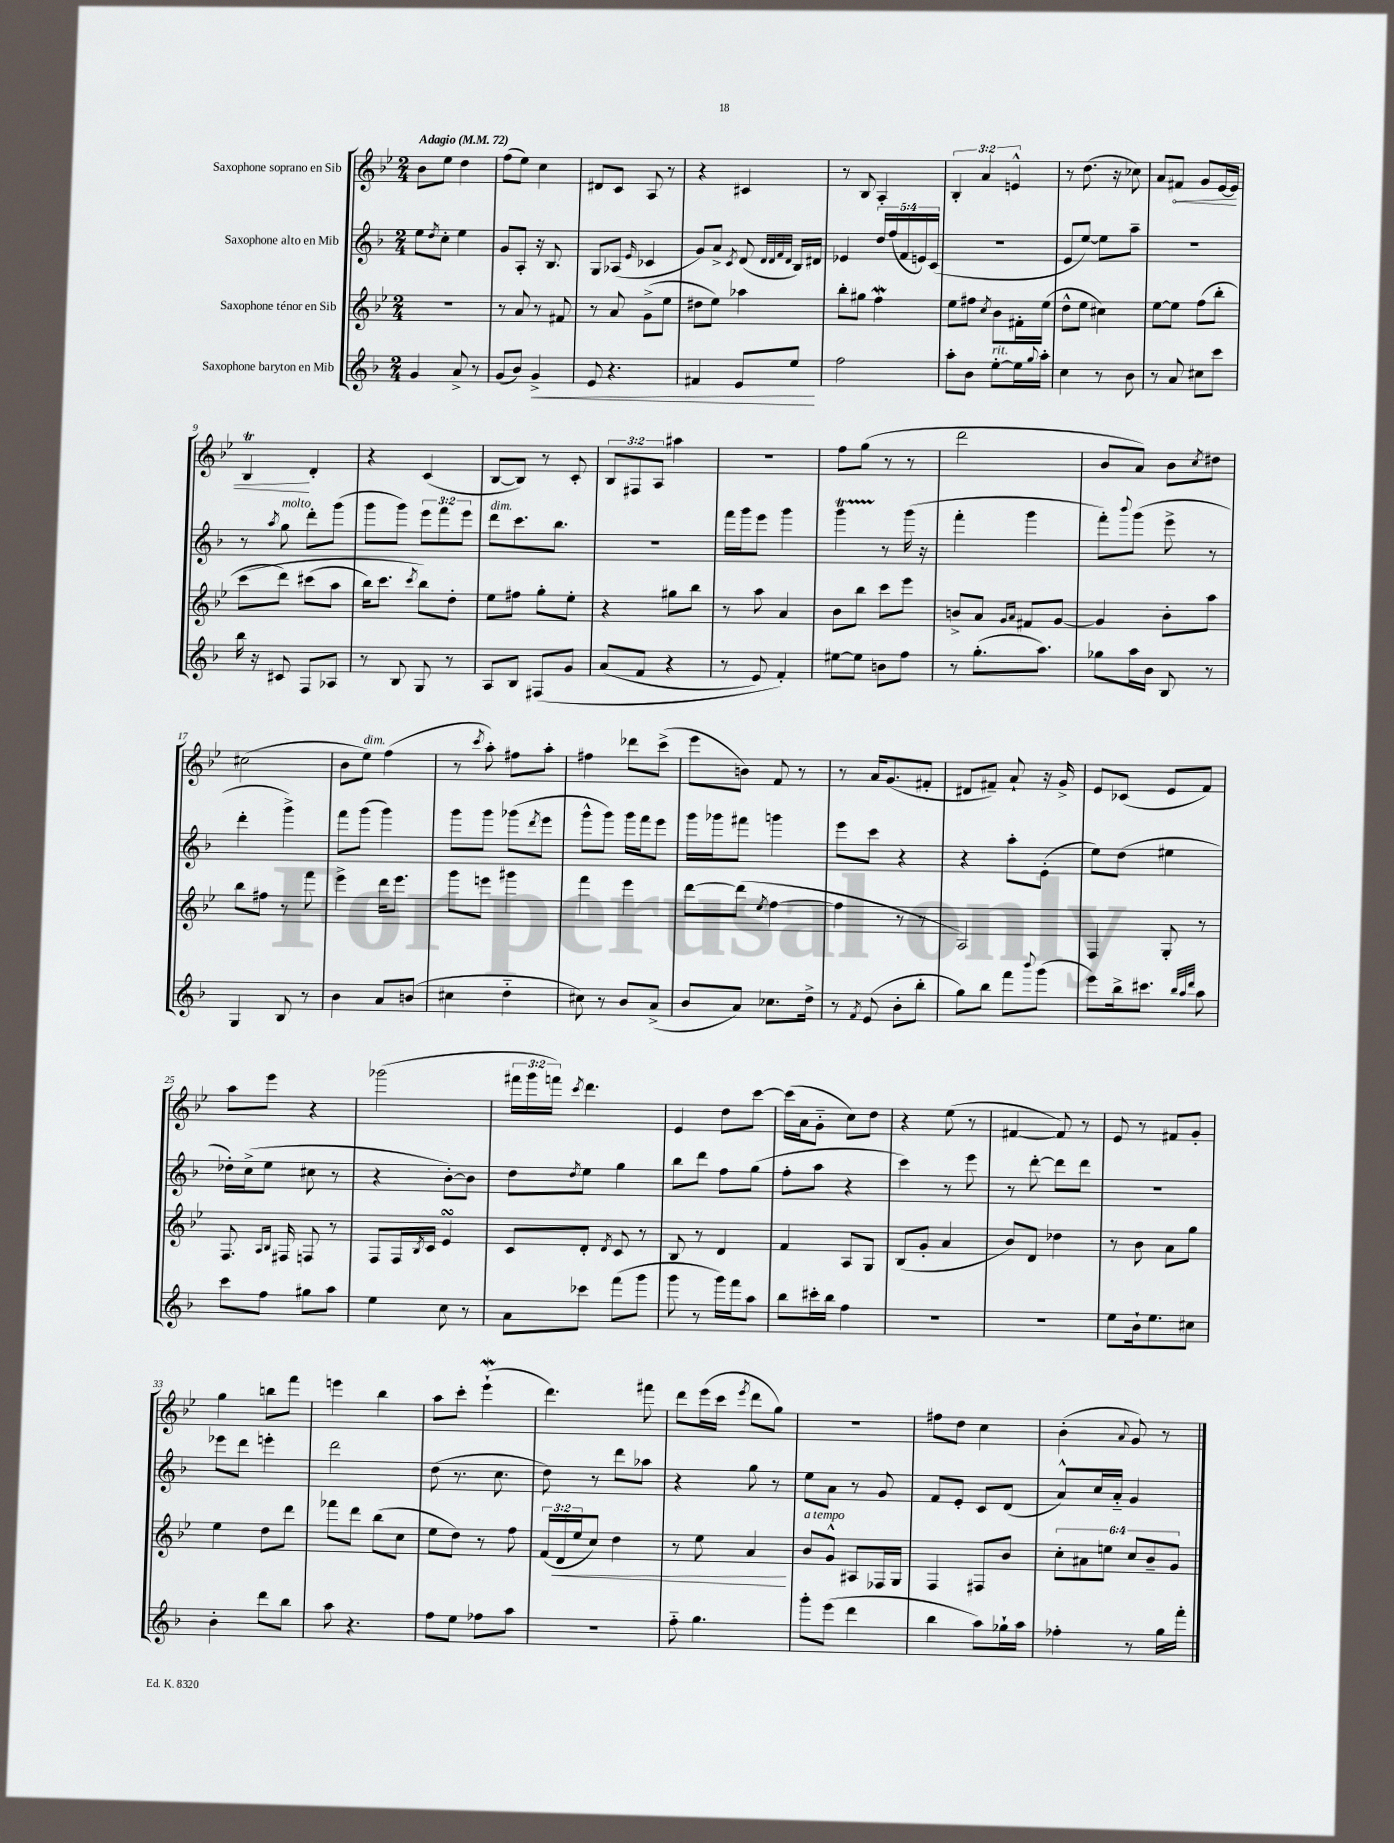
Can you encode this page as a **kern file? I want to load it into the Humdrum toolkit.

**kern	**dynam	**kern	**dynam	**kern	**kern	**dynam
*part4	*part4	*part3	*part3	*part2	*part1	*part1
*staff4	*staff4	*staff3	*staff3	*staff2	*staff1	*staff1
*I"Saxophone baryton en Mib	*	*I"Saxophone ténor en Sib	*	*I"Saxophone alto en Mib	*I"Saxophone soprano en Sib	*
*clefG2	*	*clefG2	*	*clefG2	*clefG2	*
*k[b-]	*	*k[b-e-]	*	*k[b-]	*k[b-e-]	*
*M2/4	*	*M2/4	*	*M2/4	*M2/4	*
*MM72	*	*MM72	*	*MM72	*MM72	*
=1	=1	=1	=1	=1	=1	=1
!	!	!	!	!	!LO:TX:a:B:t=Adagio	!
4g/	.	2r	.	8ee\L	8b-\L	.
.	.	.	.	8qdd/	.	.
.	.	.	.	8cc'\J	8ee-\J	.
8a^/	.	.	.	4ee\	4dd\	.
8r	.	.	.	.	.	.
=2	=2	=2	=2	=2	=2	=2
(8g/L	.	8r	.	8g/L	(8ff\L	.
8b-/J)	.	8a/	.	8A'/J	8ee-\J)	.
!	!LO:HP:b	!	!	!	!	!
4g^/	<	8r	.	16r	4cc\	.
.	.	.	.	8.B-/	.	.
.	.	8f#X/	.	.	.	.
=3	=3	=3	=3	=3	=3	=3
8e/	.	8r	.	8G/L	8d#X/L	.
4.r	.	8a/	.	(8A-X/J	8c/J	.
.	.	.	.	16qqe/	.	.
.	.	(8g^\L	.	4c-X/	8A/	.
.	.	8ee-\J	.	.	8r	.
=4	=4	=4	=4	=4	=4	=4
4f#X/	.	8dd#X\L	.	8g/L)	4r	.
.	.	8ee-\J)	.	8a^/J	.	.
.	.	.	.	8qc/	.	.
8e/L	.	4aa-X\	.	(8d/	4c#X/	.
.	.	.	.	32qqd/LLL	.	.
.	.	.	.	32qqd/	.	.
.	.	.	.	32qqf/	.	.
.	.	.	.	32qqd/JJJ	.	.
8ee/J	.	.	.	16B-/LL)	.	.
.	.	.	.	16d#X/JJ	.	.
.	[	.	.	.	.	.
=5	=5	=5	=5	=5	=5	=5
2ff\	.	8bb-'\L	.	4e-X/	8r	.
.	.	8gg#X\J	.	.	8B-/	.
.	.	4ffW\	.	20dd/LL	4A'/	.
.	.	.	.	(20ff/	.	.
.	.	.	.	20f/	.	.
.	.	.	.	20en/)	.	.
.	.	.	.	(20c/JJ	.	.
=6	=6	=6	=6	=6	=6	=6
8aa'\L	.	8ee-\L	.	2r	6B-'/	.
8b-\J	.	8ff#X\J	.	.	.	.
.	.	.	.	.	6a/	.
.	.	8qcc/	.	.	.	.
!LO:TX:a:i:t=rit.	!	!	!	!	!	!
[8ee'\L	.	8b-\L	.	.	.	.
.	.	.	.	.	6en^^/	.
16ee\L]	.	16f#X'\L	.	.	.	.
8qqgg/	.	.	.	.	.	.
16aa'\JJ	.	(16ee-\JJ	.	.	.	.
=7	=7	=7	=7	=7	=7	=7
4cc\	.	8dd^^\L	.	8e/L	8r	.
.	.	8ee-\J	.	[8ee/J)	(8.dd\	.
8r	.	4cc#X\)	.	8ee\L]	.	.
.	.	.	.	.	16r	.
8b-\	.	.	.	8aa~\J	8cc-X\)	.
=8	=8	=8	=8	=8	=8	=8
8r	.	[8ee-\L	.	2r	8a/L	.
!	!	!	!	!	!	!LO:HP:b
8a/	.	8ee-\J]	.	.	8f#X/J	<
8cc#X\L	.	(8ff\L	.	.	8g/L	.
8ccc\J	.	8bb-'\J	.	.	[16e-/L	.
.	.	.	.	.	16e-/JJ]	.
!!LO:LB:g=z
=9	=9	=9	=9	=9	=9	=9
16bb-\	.	(8ccc\L	.	8r	4B-T/	.
16r	.	.	.	.	.	.
.	.	.	.	8qaa/	.	.
!	!	!	!	!LO:TX:a:i:t=molto	!	!
8c#X/	.	8ddd\J)	.	8gg\	.	.
8F/L	.	(8ccc#X\L	.	8ddd'\L	4d'/	[
8A-X/J	.	8aa\J	.	(8ggg\J	.	.
=10	=10	=10	=10	=10	=10	=10
8r	.	16bb-\KL)	.	8ggg\L	4r	.
.	.	8.ccc\J	.	.	.	.
8B-/	.	.	.	8ggg\J)	.	.
.	.	8qccc/	.	.	.	.
8G/	.	8bb-\L)	.	12eee\L	(4c/	.
.	.	.	.	12fff\	.	.
8r	.	8dd'\J	.	.	.	.
.	.	.	.	12eee\J	.	.
=11	=11	=11	=11	=11	=11	=11
!	!	!	!	!LO:TX:a:i:t=dim.	!	!
8A/L	.	8ee-\L	.	8ddd\L	[8B-/L	.
8B-/J	.	8ff#X\J	.	8.ccc\	8B-/J])	.
(8F#X/L	.	8gg'\L	.	.	8r	.
.	.	.	.	8.bb-\J	.	.
8g/J	.	8ee-'\J	.	.	8c'/	.
=12	=12	=12	=12	=12	=12	=12
(8a/L	.	4r	.	2r	12B-/L	.
.	.	.	.	.	12F#X/	.
8f/J	.	.	.	.	.	.
.	.	.	.	.	12A/J	.
4r	.	8gg#X\L	.	.	4aa#X\	.
.	.	8bb-\J	.	.	.	.
=13	=13	=13	=13	=13	=13	=13
8r	.	8r	.	16fff\LL	2r	.
.	.	.	.	16ggg\J	.	.
8e/)	.	8aa\	.	8eee\J	.	.
4f'/)	.	4a/	.	4ggg\	.	.
=14	=14	=14	=14	=14	=14	=14
[8ee#X\L	.	8b-\L	.	4gggT\	8ff\L	.
8ee#\J]	.	8bb-\J	.	.	(8gg\J	.
8bn\L	.	8ccc\L	.	8r	8r	.
8ff\J	.	8eee-\J	.	(16ggg\	8r	.
.	.	.	.	16r	.	.
=15	=15	=15	=15	=15	=15	=15
8r	.	8bn^/L	.	4fff'\	2ddd\	.
(8.gg'\L	.	8a/J	.	.	.	.
.	.	16qqg/LL	.	.	.	.
.	.	16qqa/JJ	.	.	.	.
.	.	8f#X/L	.	4ggg\	.	.
8.aa\J)	.	.	.	.	.	.
.	.	[8g/J	.	.	.	.
=16	=16	=16	=16	=16	=16	=16
8gg-X\L	.	4g/]	.	8fff'\L)	8b-/L	.
.	.	.	.	8qqbbb-/	.	.
16aa\L	.	.	.	(8ggg\J	8a/J)	.
16b-\JJ	.	.	.	.	.	.
8B-/	.	8b-'\L	.	8eee^\	8b-\L	.
.	.	.	.	.	8qcc/	.
8r	.	8aa\J	.	8r	8dd#X\J	.
!!LO:LB:g=z
=17	=17	=17	=17	=17	=17	=17
4G/	.	8bb-\L	.	4ddd'\	(2cc#X\	.
.	.	8ff#X\J	.	.	.	.
8B-/	.	8r	.	4ggg^\)	.	.
8r	.	8fff\	.	.	.	.
=18	=18	=18	=18	=18	=18	=18
4b-\	.	4eee-^\	.	8fff\L	8b-\L	.
!	!	!	!	!	!LO:TX:a:i:t=dim.	!
.	.	.	.	(8ggg\J	8ee-\J)	.
8a/L	.	16ddd\KL	.	4ggg\)	(4ff\	.
.	.	8.eee-\J	.	.	.	.
(8bn/J	.	.	.	.	.	.
=19	=19	=19	=19	=19	=19	=19
4cc#X\	.	8ggg\L	.	8ggg\L	8r	.
.	.	.	.	.	8qccc/	.
.	.	8eeen\J	.	8ggg\J	8aa'\)	.
4dd\	.	4ggg#X\	.	(8ggg-X\L	8ff#X\L	.
.	.	.	.	8qddd/	.	.
.	.	.	.	8eee\J	8aa'\J	.
=20	=20	=20	=20	=20	=20	=20
8cc#X\)	.	4fff\	.	8ggg^^\L	4ff#X\	.
8r	.	.	.	8ggg\J)	.	.
8b-/L	.	4eee-\	.	16ggg\LL	8ddd-X\L	.
.	.	.	.	16fff\J	.	.
(8a^/J	.	.	.	8eee\J	(8ccc^\J	.
=21	=21	=21	=21	=21	=21	=21
8b-/L	.	[8ddd\L	.	16ggg\LL	8eee-\L	.
.	.	.	.	16ggg-X\J	.	.
8a/J)	.	(8ddd\J]	.	8fff#X\J	8bn\J)	.
.	.	8qee-/	.	.	.	.
8.cc-X\L	.	[4ff\	.	4gggn\	8f/	.
.	.	.	.	.	8r	.
16dd^\Jk	.	.	.	.	.	.
=22	=22	=22	=22	=22	=22	=22
8r	.	4ff\]	.	8eee\L	8r	.
8qf/	.	.	.	.	.	.
(8e/	.	.	.	8ccc\J	16a/KL	.
.	.	.	.	.	(8.g/	.
8b-'\L	.	8r	.	4r	.	.
8bb-'\J	.	8r	.	.	8f#X'/J	.
=23	=23	=23	=23	=23	=23	=23
8gg\L)	.	2A/)	.	4r	8d#X/L	.
8bb-\J	.	.	.	.	8f#X~/J)	.
8fff\L	.	.	.	8aa'\L	8a`/	.
8qqbbb-/	.	.	.	.	.	.
(8ggg\J	.	.	.	(8e'\J	16r	.
.	.	.	.	.	16g^/	.
=24	=24	=24	=24	=24	=24	=24
8eee\L)	.	4F/	.	8ee\L)	8e-/L	.
16bb-^\k	.	.	.	(8dd\J	(8c-X/J	.
8.ccc#X\J	.	.	.	.	.	.
.	.	8G'/	.	4ee#X\	8e-/L	.
32qqbb-/LLL	.	.	.	.	.	.
32qqaa/	.	.	.	.	.	.
32qqddd/JJJ	.	.	.	.	.	.
8aa\	.	8r	.	.	8f/J)	.
!!LO:LB:g=z
=25	=25	=25	=25	=25	=25	=25
8ccc\L	.	8.F/	.	16dd-X'\LL)	8aa\L	.
.	.	.	.	(16cc^\J	.	.
8ff\J	.	.	.	8ee\J	8eee-\J	.
.	.	16qqA/LL	.	.	.	.
.	.	16qqB-/JJ	.	.	.	.
.	.	16F#X/	.	.	.	.
8gg#X\L	.	8Fn/	.	8cc#X\	4r	.
8aa\J	.	8r	.	8r	.	.
=26	=26	=26	=26	=26	=26	=26
4ee\	.	8F/L	.	4r	(2ggg-X\	.
.	.	16F/L	.	.	.	.
.	.	8qB-/	.	.	.	.
.	.	16c/JJ	.	.	.	.
8cc\	.	4e-sSSs/	.	[8b-'\L)	.	.
8r	.	.	.	8b-\J]	.	.
=27	=27	=27	=27	=27	=27	=27
8a\L	.	8c/L	.	8dd\L	24fff#X\LL	.
.	.	.	.	.	24ggg\	.
.	.	.	.	.	24fffn\JJ)	.
.	.	.	.	8qdd/	8qccc/	.
8ccc-X\J	.	8d'/J	.	8ee\J	4.ddd\	.
.	.	8qd/	.	.	.	.
(8fff\L	.	8c/	.	4gg\	.	.
8ggg\J	.	8r	.	.	.	.
=28	=28	=28	=28	=28	=28	=28
8ggg\	.	8B-/	.	8bb-\L	4e-/	.
8r	.	8r	.	8ddd\J	.	.
16ggg\LL)	.	4d/	.	8ff\L	8dd\L	.
16fff\J	.	.	.	.	.	.
8aa\J	.	.	.	(8gg\J	[8ccc\J	.
=29	=29	=29	=29	=29	=29	=29
8bb-\L	.	4f/	.	8ff'\L	(16ccc\LL]	.
.	.	.	.	.	16a\J	.
16ccc#X'\L	.	.	.	8aa\J	8g\J	.
16bb-\JJ	.	.	.	.	.	.
4ff\	.	8A/L	.	4r	8cc\L)	.
.	.	8G/J	.	.	8dd\J	.
=30	=30	=30	=30	=30	=30	=30
2r	.	(8B-/L	.	4ccc\)	4r	.
.	.	8g'/J	.	.	.	.
.	.	4a/	.	8r	(8ee-\	.
.	.	.	.	8eee\	8r	.
=31	=31	=31	=31	=31	=31	=31
2r	.	8b-/L)	.	8r	[4f#X/	.
.	.	8d/J	.	[8ddd'\	.	.
.	.	4dd-X\	.	8ddd\L]	8f#/])	.
.	.	.	.	8ddd\J	8r	.
=32	=32	=32	=32	=32	=32	=32
8ee\L	.	8r	.	2r	8e-/	.
16b-`\k	.	8b-\	.	.	8r	.
8.ee\	.	.	.	.	.	.
.	.	8a\L	.	.	8f#X/L	.
8cc#X\J	.	8gg\J	.	.	8g'/J	.
!!LO:LB:g=z
=33	=33	=33	=33	=33	=33	=33
4b-'\	.	4ee-\	.	8eee-X\L	4gg\	.
.	.	.	.	8ddd\J	.	.
8ddd\L	.	8dd\L	.	4eeen'\	8bbn\L	.
8bb-\J	.	8ddd\J	.	.	8fff\J	.
=34	=34	=34	=34	=34	=34	=34
8aa\	.	8fff-X\L	.	2ddd\	4eeen\	.
4.r	.	8ddd\J	.	.	.	.
.	.	(8bb-\L	.	.	4bb-\	.
.	.	8cc\J	.	.	.	.
=35	=35	=35	=35	=35	=35	=35
8ff\L	.	8ee-\L	.	(8dd\	8aa\L	.
8ee\J	.	8dd\J)	.	8.r	8ccc'\J	.
8ff-X\L	.	8r	.	.	(4eee-w`\	.
.	.	.	.	8.cc\	.	.
8aa\J	.	8ff\	.	.	.	.
=36	=36	=36	=36	=36	=36	=36
2r	.	(24f/LL	.	8dd\)	4.ddd\)	.
!	!	!	!LO:HP:b	!	!	!
.	.	24d/	<	.	.	.
.	.	24ee-/J	.	.	.	.
.	.	8cc/J)	.	8r	.	.
.	.	4dd\	.	8ddd\L	.	.
.	.	.	.	8aa-X\J	8fff#X\	.
=37	=37	=37	=37	=37	=37	=37
8ff\	.	8r	.	4r	8ddd\L	.
4.gg\	.	8ee-\	.	.	(16eee-\L	.
.	.	.	.	.	16ccc\JJ	.
.	.	.	.	.	8qeee-/	.
.	.	4a/	.	8gg\	8ddd\L	.
.	.	.	.	8r	8gg\J)	.
.	.	.	[	.	.	.
=38	=38	=38	=38	=38	=38	=38
!	!	!LO:TX:a:i:t=a tempo	!	!	!	!
8ggg'\L	.	8b-/L	.	8ee\L	2r	.
(8eee\J	.	8g^^/J	.	8a\J	.	.
4ddd\	.	8A#X/L	.	8r	.	.
.	.	16F-X/L	.	8g/	.	.
.	.	16G/JJ	.	.	.	.
=39	=39	=39	=39	=39	=39	=39
4bb-\	.	4F/	.	8f/L	8ff#X\L	.
.	.	.	.	8e'/J	8dd\J	.
8aa\L)	.	8F#X/L	.	8c/L	4cc\	.
16gg-X`\L	.	8b-/J	.	(8d/J	.	.
16aa\JJ	.	.	.	.	.	.
=40	=40	=40	=40	=40	=40	=40
4ff-X'\	.	12cc'\L	.	8a^^/L)	(4b-'\	.
.	.	12a#X\	.	.	.	.
.	.	.	.	16cc/L	.	.
.	.	12een\J	.	.	.	.
.	.	.	.	16a/JJ	.	.
.	.	.	.	.	8qqa/	.
8r	.	12cc/L	.	4g/	8g/)	.
.	.	12b-~/	.	.	.	.
16gg\LL	.	.	.	.	8r	.
.	.	12g/J	.	.	.	.
16fff'\JJ	.	.	.	.	.	.
==	==	==	==	==	==	==
*-	*-	*-	*-	*-	*-	*-
